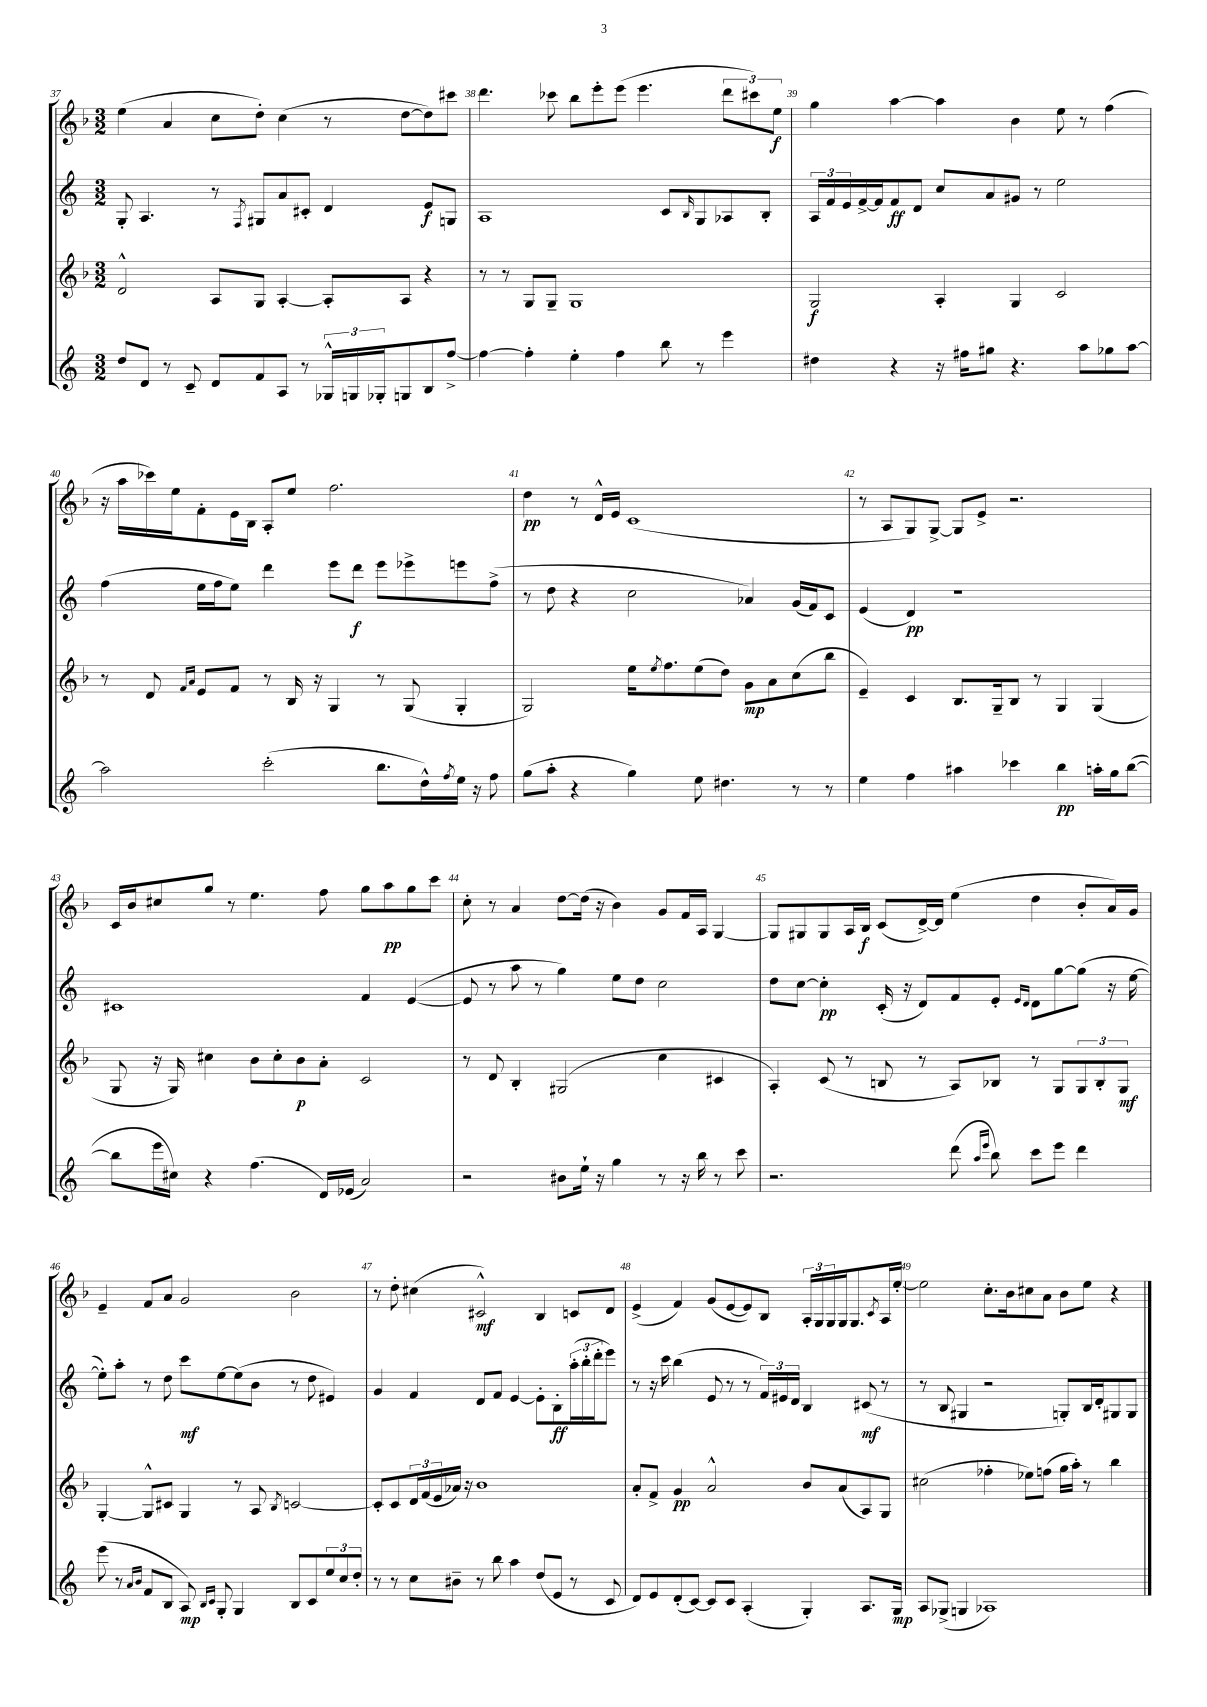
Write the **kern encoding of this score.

**kern	**kern	**kern	**kern
*staff4	*staff3	*staff2	*staff1
*clefG2	*clefG2	*clefG2	*clefG2
*k[]	*k[b-]	*k[]	*k[b-]
*M3/2	*M3/2	*M3/2	*M3/2
8dd	2d^^	8G'	(4ee
8d	.	4.A	.
8r	.	.	4a
8c~	.	.	.
8d	8A	8r	8cc
.	.	8qF	.
8f	8G	8G#	8dd')
8A	[4A'	8a	(4cc
8r	.	8c#'	.
24G-^^	8A']	4d	8r
24G	.	.	.
24G-'	.	.	.
8G	8A	.	[8dd
8B	4r	8e	8dd])
[8ff^	.	8G	8ccc#
=	=	=	=
4ff_	8r	1A	4.ddd
.	8r	.	.
4ff']	8G	.	.
.	8G~	.	8ccc-
4ee'	1G	.	8bb-
.	.	.	8eee'
4ff	.	.	(8eee
.	.	.	4.eee
8bb	.	8c	.
.	.	16qqB	.
8r	.	8G	.
4eee	.	8A-	12ddd
.	.	.	12ccc#)
.	.	8B'	.
.	.	.	12ee
=	=	=	=
4dd#	2G	24A	4gg
.	.	24f	.
.	.	24e	.
.	.	[16f^	.
.	.	16f]	.
4r	.	8f	[4aa
.	.	8d	.
16r	4A'	8cc	4aa]
16ff#	.	.	.
8gg#	.	8a	.
4.r	4G	8g#	4b-
.	.	8r	.
.	2c	2ee	8ee
8aa	.	.	8r
8gg-	.	.	(4ff
[8aa	.	.	.
=	=	=	=
2aa]	8r	(4ff	16r
.	.	.	16aa
.	8d	.	16ccc-)
.	.	.	16ee
.	16qqf	.	.
.	16qqa	.	.
.	8e	16ee	8f'
.	.	16ff	.
.	8f	8ee)	16e
.	.	.	16B-
(2ccc'	8r	4ddd	8A'
.	16B-	.	8ee
.	16r	.	.
.	4G	8eee	2.ff
.	.	8ddd	.
8.bb	8r	8eee	.
.	(8G	8eee-^	.
16dd^^)	.	.	.
8qff	.	.	.
16ee	4G'	8eee	.
16r	.	.	.
8ff	.	(8ff^	.
=	=	=	=
(8gg	2G)	8r	4dd
8aa'	.	8dd	.
4r	.	4r	8r
.	.	.	16d^^
.	.	.	16e
4gg)	16ee	2cc	(1c
.	8qee	.	.
.	8.ff	.	.
8ee	(8ee	.	.
4.dd#	8dd)	.	.
.	8g	4a-)	.
.	8a	.	.
8r	(8cc	(16g	.
.	.	16f)	.
8r	8bb-	8c	.
=	=	=	=
4ee	4e~)	(4e	8r
.	.	.	8A
4ff	4c	4d)	8G)
.	.	.	[8G^
4aa#	8.B-	1r	8G]
.	.	.	8e^
.	16G~	.	.
4ccc-	8B-	.	2.r
.	8r	.	.
4bb	4G	.	.
16aa'	(4G	.	.
16gg	.	.	.
([8bb	.	.	.
=	=	=	=
8bb]	8G	1c#	16c
.	.	.	16b-
16eee	16r	.	8cc#
16cc#)	16G)	.	.
4r	4cc#	.	8gg
.	.	.	8r
(4.ff	8b-	.	4.ee
.	8cc#'	.	.
.	8b-	.	.
16d)	8a'	.	8ff
(16e-	.	.	.
2a)	2c	4f	8gg
.	.	.	8aa
.	.	([4e	8gg
.	.	.	8ccc
=	=	=	=
2r	8r	8e]	8cc'
.	8d	8r	8r
.	4B-'	8aa	4a
.	.	8r	.
8b#	(2G#	4gg)	[8dd
16ee`	.	.	(16dd]
16r	.	.	16r
4gg	.	8ee	4b-)
.	.	8dd	.
8r	4cc	2cc	8g
16r	.	.	16f
16bb	.	.	16A
8r	4c#	.	[4G
8ccc	.	.	.
=	=	=	=
2.r	4A')	8dd	8G]
.	.	[8cc	8G#
.	(8c	4cc']	8G#
.	8r	.	16A
.	.	.	16B-
.	8B	(16c'	(8c
.	.	16r	.
.	8r	8d)	[16d^)
.	.	.	16d]
(8ddd	8A)	8f	(4ee
16qqaa	.	.	.
16qqeee	.	.	.
8bb)	8B-	8e'	.
.	.	16qqe	.
.	.	16qqd	.
8ccc	8r	8d	4dd
8eee	8G	[8gg	.
4ddd	12G	(8gg]	8b-'
.	12B-'	.	.
.	.	16r	16a)
.	12G	.	.
.	.	[16ee	16g
=	=	=	=
(8eee	[4G'	8ee'])	4e~
8r	.	8aa'	.
16qqa	.	.	.
16qqb	.	.	.
8f	8G^^]	8r	8f
8B	8c#	8dd	8a
8A)	4G	8ccc	2g
16qqB	.	.	.
16qqc	.	.	.
8G'	.	[8ee	.
4G	8r	(8ee]	.
.	8A	8b	.
.	8qB-	.	.
8B	[2c	8r	2b-
8c	.	8dd	.
12ee	.	4e#)	.
12cc	.	.	.
12dd'	.	.	.
=	=	=	=
8r	8c']	4g	8r
8r	8c	.	8dd'
8cc	24d	4f	(4cc#
.	(24f	.	.
.	24e	.	.
8b#~	16a-)	.	.
.	16r	.	.
8r	1b-	8d	2c#^^)
8bb	.	8f	.
4aa	.	[4e	.
(8dd	.	8e']	4B-
8e	.	8B'	.
8r	.	(24aa'	8c
.	.	24bb'	.
.	.	24ddd'	.
8c	.	8eee)	8d
=	=	=	=
8d)	8a'	8r	(4e^
8e	8f^	16r	.
.	.	16ccc	.
(8d'	4g	(4bb	4f)
[8c)	.	.	.
8c]	2a^^	8e	(8g
8c	.	8r	[8e
(4A'	.	8r	8e])
.	.	24f)	8B-
.	.	24e#	.
.	.	24d	.
4G')	8b-	4B	24A'
.	.	.	24G
.	.	.	24G
.	(8a	.	16G
.	.	.	8.G
8.A	8A)	(8c#	.
.	.	.	8qc
.	8G	8r	16A
16G	.	.	[16ee'
=	=	=	=
8A	(2cc#	8r	2ee]
(8G-^	.	8B	.
4G	.	4G#	.
1A-)	4ff-'	2r	8.cc'
.	.	.	16b-
.	8ee-)	.	8cc#
.	(8ff	.	8a
.	16gg	8G')	8b-
.	16aa')	.	.
.	8r	16B	8ee
.	.	16d'	.
.	4bb-	8G#	4r
.	.	8G#	.
==	==	==	==
*-	*-	*-	*-
